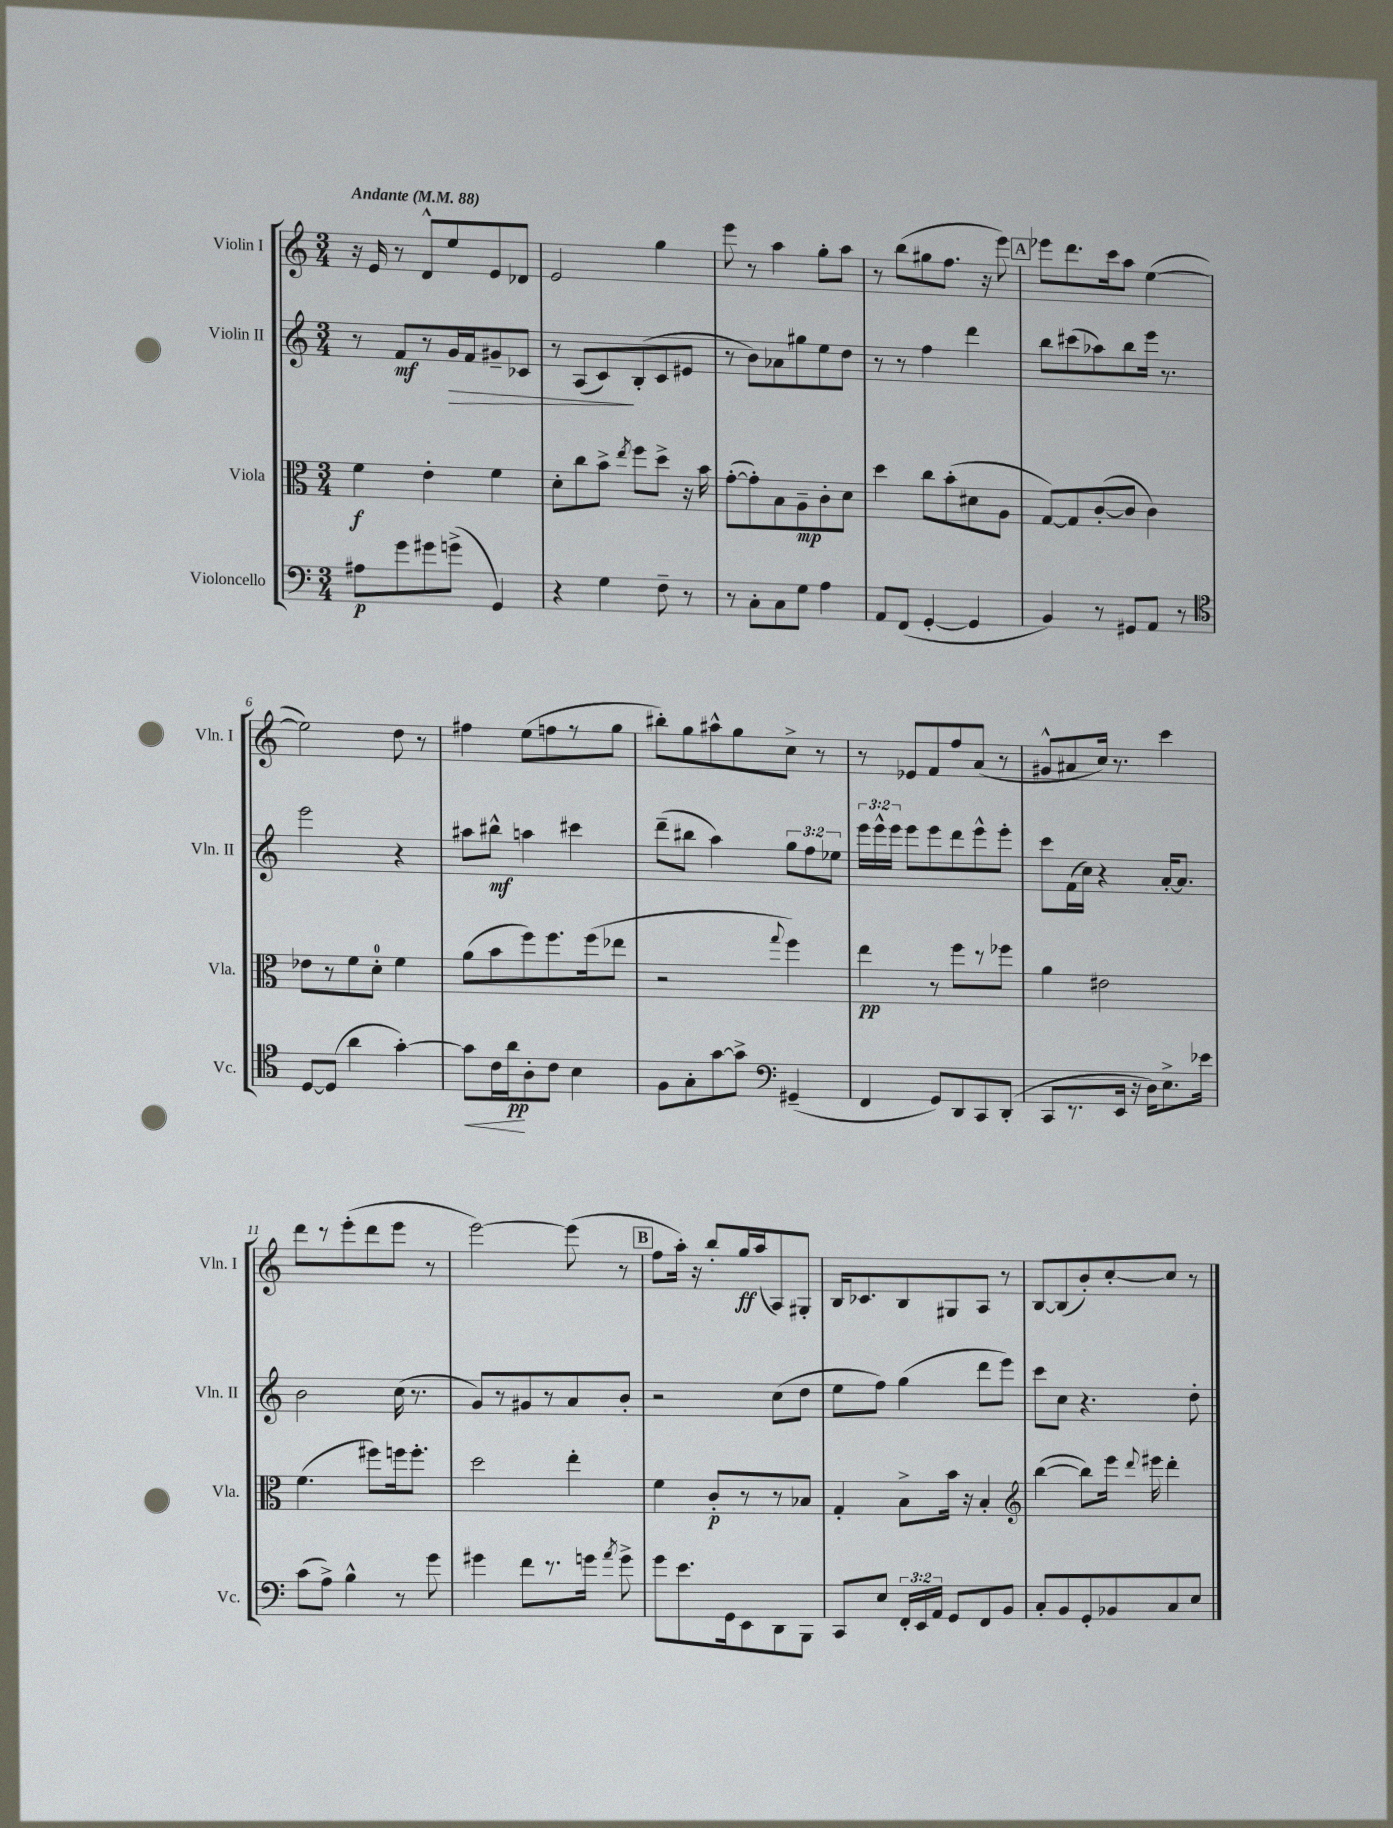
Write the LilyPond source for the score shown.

<<
\new StaffGroup <<
\new Staff = "s0" \with { instrumentName = "Violin I" shortInstrumentName = "Vln. I" } {
    \clef treble \key c \major \numericTimeSignature \time 3/4 \tempo "Andante" 4 = 88
    \autoBeamOff r16 e'16 r8 d'8[-^ e''8 e'8 des'8] |
    e'2 g''4 |
    e'''8 r8 a''4 g''8[-. a''8] |
    r8 b''8[( gis''8 f''8.] r16 e'''8) |
    \mark \markup { \box "A" } ees'''8[ d'''8. c'''16 a''8] e''4~( |
    e''2) d''8 r8 |
    fis''4 e''8[( f''8 r8 g''8] |
    bis''8[-.) g''8 ais''8-^ g''8 c''8]-> r8 |
    r8 ees'8[ f'8 f''8 a'8]( r8 |
    gis'8[-^ ais'8 c''16]) r8. c'''4 |
    d'''8[ r8 e'''8-.( d'''8 e'''8] r8 |
    e'''2~) e'''8( r8 |
    \mark \markup { \box "B" } f''8[ a''16]-.) r16 b''8[-. g''16\ff a''16( a8) gis8]-. |
    b16[ ces'8. b8 gis8 a8] r8 |
    b8[~ b8( b'8-.) c''8~-. c''8] r8 \bar "|." |
}
\new Staff = "s1" \with { instrumentName = "Violin II" shortInstrumentName = "Vln. II" } {
    \clef treble \key c \major \numericTimeSignature \time 3/4 \override Staff.TupletNumber.text = #tuplet-number::calc-fraction-text
    \autoBeamOff r8 f'8[\mf r8 g'16\> f'16 gis'8-- ces'8] |
    r8 a8[( c'8\!) b8-.( c'8 eis'8] |
    r8 b'8[) aes'8 gis''8 e''8 d''8] |
    r8 r8 f''4 d'''4 |
    \mark \markup { \box "A" } b''8[ cis'''8( aes''8) b''8 e'''16] r8. |
    e'''2 r4 |
    ais''8[ bis''8]-^\mf a''4 cis'''4 |
    d'''8[--( bis''8] a''4) \tuplet 3/2 { g''8[ f''8 ees''8] } |
    \tuplet 3/2 { e'''16[ e'''16-^ e'''16] } e'''8[ e'''8 d'''8 e'''8-^ e'''8]-. |
    c'''8[ f'16( c''16]) r4 a'16[~-. a'8.] |
    b'2 c''16( r8. |
    g'8[) r8 gis'8 r8 a'8 b'8]-. |
    \mark \markup { \box "B" } r2 c''8[( d''8] |
    e''8[ f''8]) g''4( d'''8[ e'''8]) |
    c'''8[ c''8] r4. d''8-. \bar "|." |
}
\new Staff = "s2" \with { instrumentName = "Viola" shortInstrumentName = "Vla." } {
    \clef alto \key c \major \numericTimeSignature \time 3/4
    \autoBeamOff f'4\f e'4-. f'4 |
    d'8[-. c''8 b'8]-> \acciaccatura { e''8 } f''8[ d''8]-> r16 b'16 |
    g'8[~-.( g'8-.) b8 a8--\mp c'8-. d'8] |
    d''4 c''8[ b'8-.( dis'8 a8] |
    \mark \markup { \box "A" } g8[~) g8 c'8~-.( c'8] c'4) |
    ees'8[ r8 f'8 d'8]-0-. f'4 |
    a'8[( b'8 f''8) f''8. f''16( ees''8] |
    r2 \appoggiatura { g''8 } f''4) |
    e''4\pp r8 f''8[ r8 fes''8] |
    a'4 eis'2 |
    f'4.( fis''8[) f''16 f''8.]-. |
    d''2 e''4-. |
    \mark \markup { \box "B" } f'4 c'8[-.\p r8 r8 bes8] |
    g4-. b8[-> b'16] r16 b4-. |
    \clef treble b''4~( b''8[) e'''16] \appoggiatura { d'''8 } eis'''16 d'''4-. \bar "|." |
}
\new Staff = "s3" \with { instrumentName = "Violoncello" shortInstrumentName = "Vc." } {
    \clef bass \key c \major \numericTimeSignature \time 3/4 \override Staff.TupletNumber.text = #tuplet-number::calc-fraction-text
    \autoBeamOff ais8[\p g'8 gis'8 g'8]->( g,4) |
    r4 g4 f8-- r8 |
    r8 c8[-. c8 g8] a4 |
    a,8[ f,8]( g,4~-. g,4 |
    \mark \markup { \box "A" } b,4) r8 gis,8[ a,8] r8 |
    \clef tenor d8[~ d8]( a'4 g'4~-.) |
    g'8[\< c'16 a'16\pp\! a8-. c'8] b4 |
    f8[ g8-. g'8~ g'8]-> \clef bass gis,4--( |
    f,4 g,8[) d,8 c,8 d,8]-.( |
    c,8[ r8. e,16] r16 d16[) e8.-> ees'16] |
    c'8[( a8]->) b4-^ r8 g'8 |
    gis'4 f'8[ r8. g'16] \acciaccatura { a'8 } g'8-> |
    \mark \markup { \box "B" } g'8[ e'8. g,16 e,8 d,8 b,,8] |
    c,8[ e8] \tuplet 3/2 { f,16[-. e,16 a,16] } g,8[ f,8 b,8] |
    c8[-. b,8 g,8-. bes,8 c8 e8] \bar "|." |
}
>>
>>
